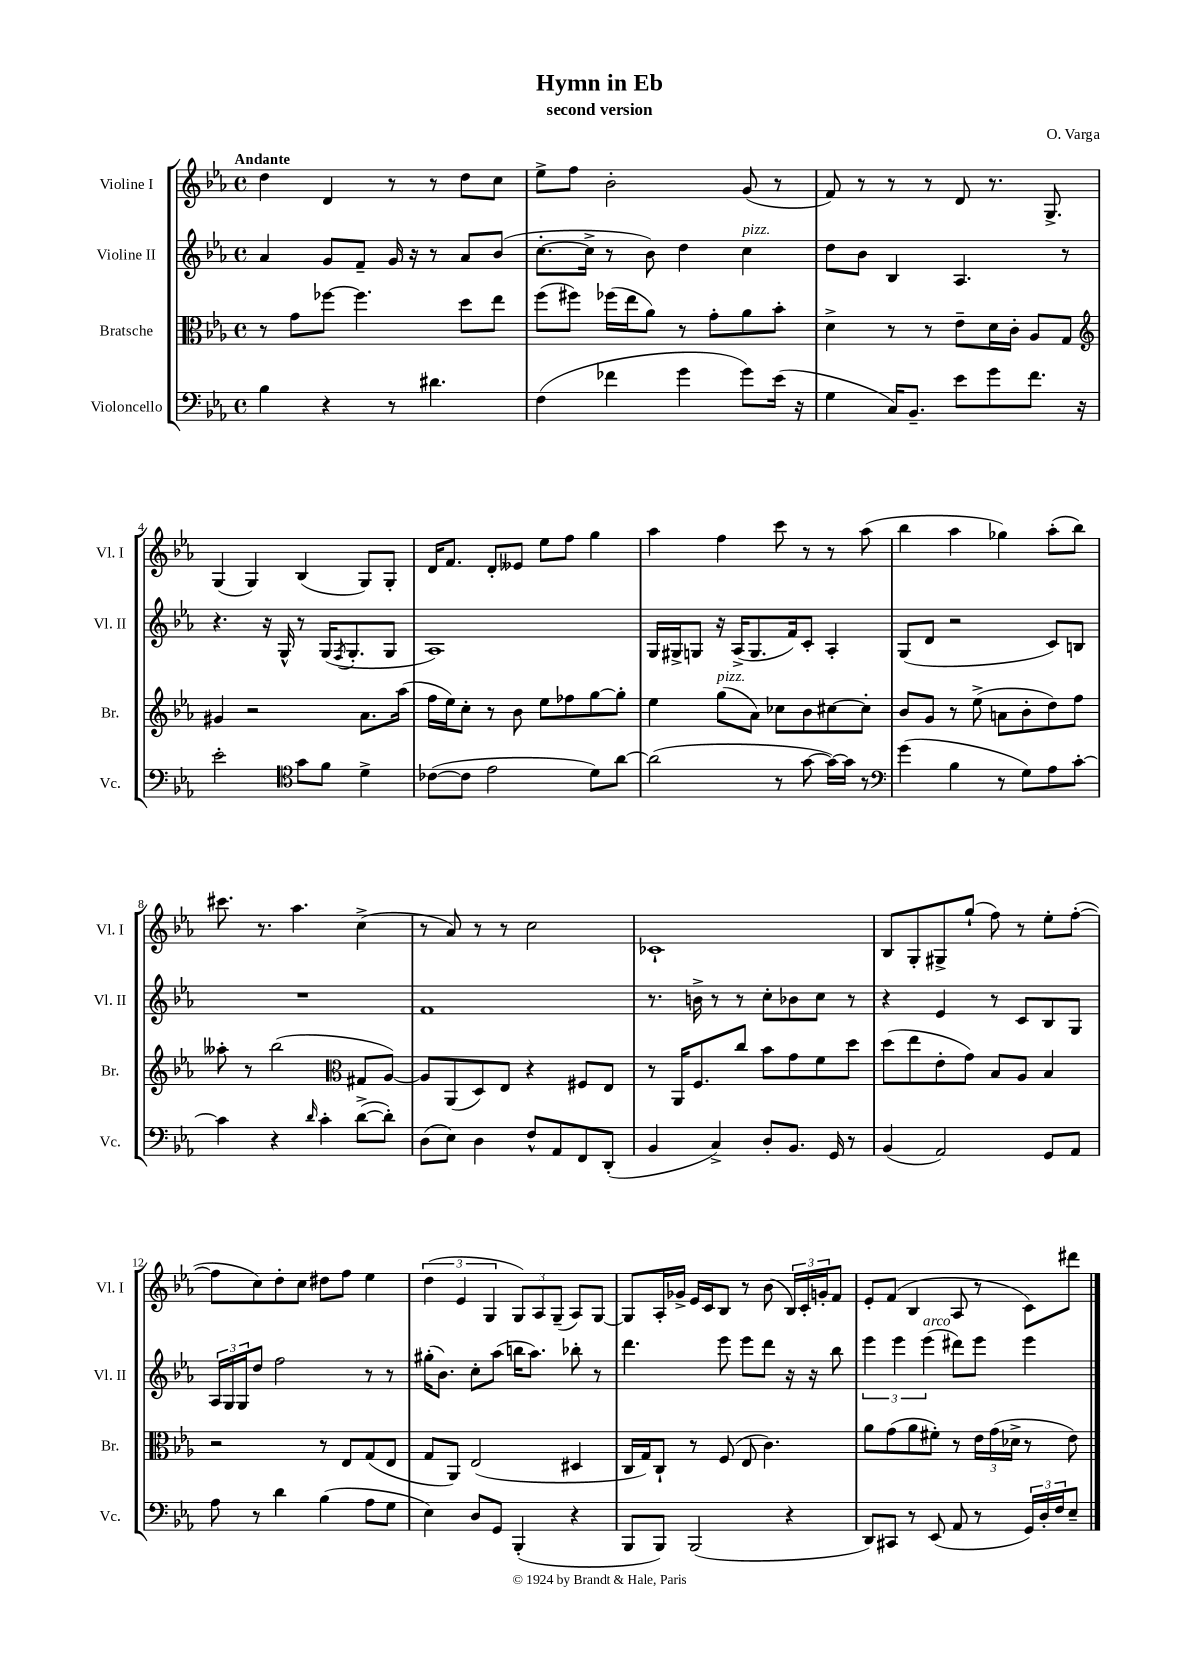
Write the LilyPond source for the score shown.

\header { title = "Hymn in Eb" composer = "O. Varga" subtitle = "second version" }
<<
\new StaffGroup <<
\new Staff = "s0" \with { instrumentName = "Violine I" shortInstrumentName = "Vl. I" } {
    \clef treble \key ees \major \defaultTimeSignature \time 4/4 \tempo "Andante"
    d''4 d'4 r8 r8 d''8 c''8 |
    ees''8-> f''8 bes'2-. g'8( r8 |
    f'8) r8 r8 r8 d'8 r8. g8.-> |
    g4( g4) bes4( g8) g8-. |
    d'16 f'8. d'8-. eeses'8 ees''8 f''8 g''4 |
    aes''4 f''4 c'''8 r8 r8 aes''8( |
    bes''4 aes''4 ges''4) aes''8-.( bes''8) |
    cis'''8. r8. aes''4. c''4->( |
    r8 aes'8) r8 r8 c''2 |
    ces'1-! |
    bes8 g8-. gis8-> g''8-!( f''8) r8 ees''8-. f''8~-.( |
    f''8 c''8) d''8-. c''8 dis''8 f''8 ees''4 |
    \tuplet 3/2 { d''4( ees'4 g4 } \tuplet 3/2 { g8) aes8 g8--( } aes8) g8~ |
    g8 aes16-. ges'16-> ees'16 c'16 bes8 r8 bes'8( \tuplet 3/2 { bes16) c'16-. g'16-. } f'8 |
    ees'8-. f'8( bes4 aes8 r8 c'8) dis'''8 \bar "|." |
}
\new Staff = "s1" \with { instrumentName = "Violine II" shortInstrumentName = "Vl. II" } {
    \clef treble \key ees \major \defaultTimeSignature \time 4/4
    aes'4 g'8 f'8-- g'16 r16 r8 aes'8 bes'8( |
    c''8.~-. c''16-> r8 bes'8) d''4 c''4^\markup { \italic "pizz." } |
    d''8 bes'8 bes4 aes4. r8 |
    r4. r16 g16-^ r8 g16( \acciaccatura { f8 } g8.-. g8 |
    aes1) |
    g16 gis16-> g8 r16 aes16->( g8. f'16) c'8-. aes4-. |
    g8( d'8 r2 c'8) b8 |
    R1 |
    f'1 |
    r8. b'16-> r8 r8 c''8-. bes'8 c''8 r8 |
    r4 ees'4 r8 c'8 bes8 g8 |
    \tuplet 3/2 { aes16 g16 g16 } d''8 f''2 r8 r8 |
    gis''16-.( bes'8.) c''8-. aes''8( b''16 aes''8.) bes''8-. r8 |
    d'''4. ees'''8 ees'''8 d'''8 r16 r16 bes''8 |
    \tuplet 3/2 { ees'''4 ees'''4 ees'''4^\markup { \italic "arco" }( } dis'''8) ees'''8 ees'''4 \bar "|." |
}
\new Staff = "s2" \with { instrumentName = "Bratsche" shortInstrumentName = "Br." } {
    \clef alto \key ees \major \defaultTimeSignature \time 4/4
    r8 g'8 fes''8~ fes''4. d''8 ees''8 |
    f''8( fis''8) fes''16( ees''16 aes'8) r8 g'8-. aes'8 bes'8-. |
    d'4-> r8 r8 ees'8-- d'16 c'16-. aes8 g8 |
    \clef treble gis'4 r2 aes'8. aes''16( |
    f''16 ees''16) c''8-. r8 bes'8 ees''8 fes''8 g''8~ g''8-. |
    ees''4 g''8^\markup { \italic "pizz." }( aes'8) ces''8 bes'8 cis''8~ cis''8-. |
    bes'8 g'8 r8 ees''8->( a'8 bes'8-. d''8) f''8 |
    aeses''8-. r8 bes''2( \clef alto gis8 aes8~) |
    aes8 aes,8( d8) ees8 r4 fis8 ees8 |
    r8 aes,16 f8. c''8 bes'8 g'8 f'8 d''8 |
    d''8( ees''8 ees'8-. g'8) bes8 aes8 bes4 |
    r2 r8 ees8 g8( ees8 |
    g8 aes,8) ees2( dis4 |
    c16 g16) c8-! r8 f8( ees8 c'4.) |
    aes'8 g'8( aes'8 fis'8-.) r8 \tuplet 3/2 { ees'16 g'16( des'16-> } r8 ees'8) \bar "|." |
}
\new Staff = "s3" \with { instrumentName = "Violoncello" shortInstrumentName = "Vc." } {
    \clef bass \key ees \major \defaultTimeSignature \time 4/4
    bes4 r4 r8 dis'4. |
    f4( fes'4 g'4 g'8) ees'16( r16 |
    g4 c16) bes,8.-- ees'8 g'8 f'8. r16 |
    ees'2-. \clef tenor g'8 f'8 d'4-> |
    ces'8~( ces'8 ees'2 d'8) aes'8~ |
    aes'2( r8 g'8~ g'16~) g'16 r8 |
    \clef bass g'4( bes4 r8 g8) aes8 c'8~-. |
    c'4 r4 \grace { d'16 } c'4-. d'8~->( d'8-.) |
    d8( ees8) d4 f8-^ aes,8 f,8 d,8-.( |
    bes,4 c4->) d8-. bes,8. g,16 r8 |
    bes,4( aes,2) g,8 aes,8 |
    aes8 r8 d'4 bes4( aes8 g8 |
    ees4) d8 g,8 bes,,4-.( r4 |
    bes,,8 bes,,8) bes,,2( r4 |
    d,8) cis,8 r8 ees,8( aes,8 r8 \tuplet 3/2 { g,16) d16-. f16 } ees8-- \bar "|." |
}
>>
>>
